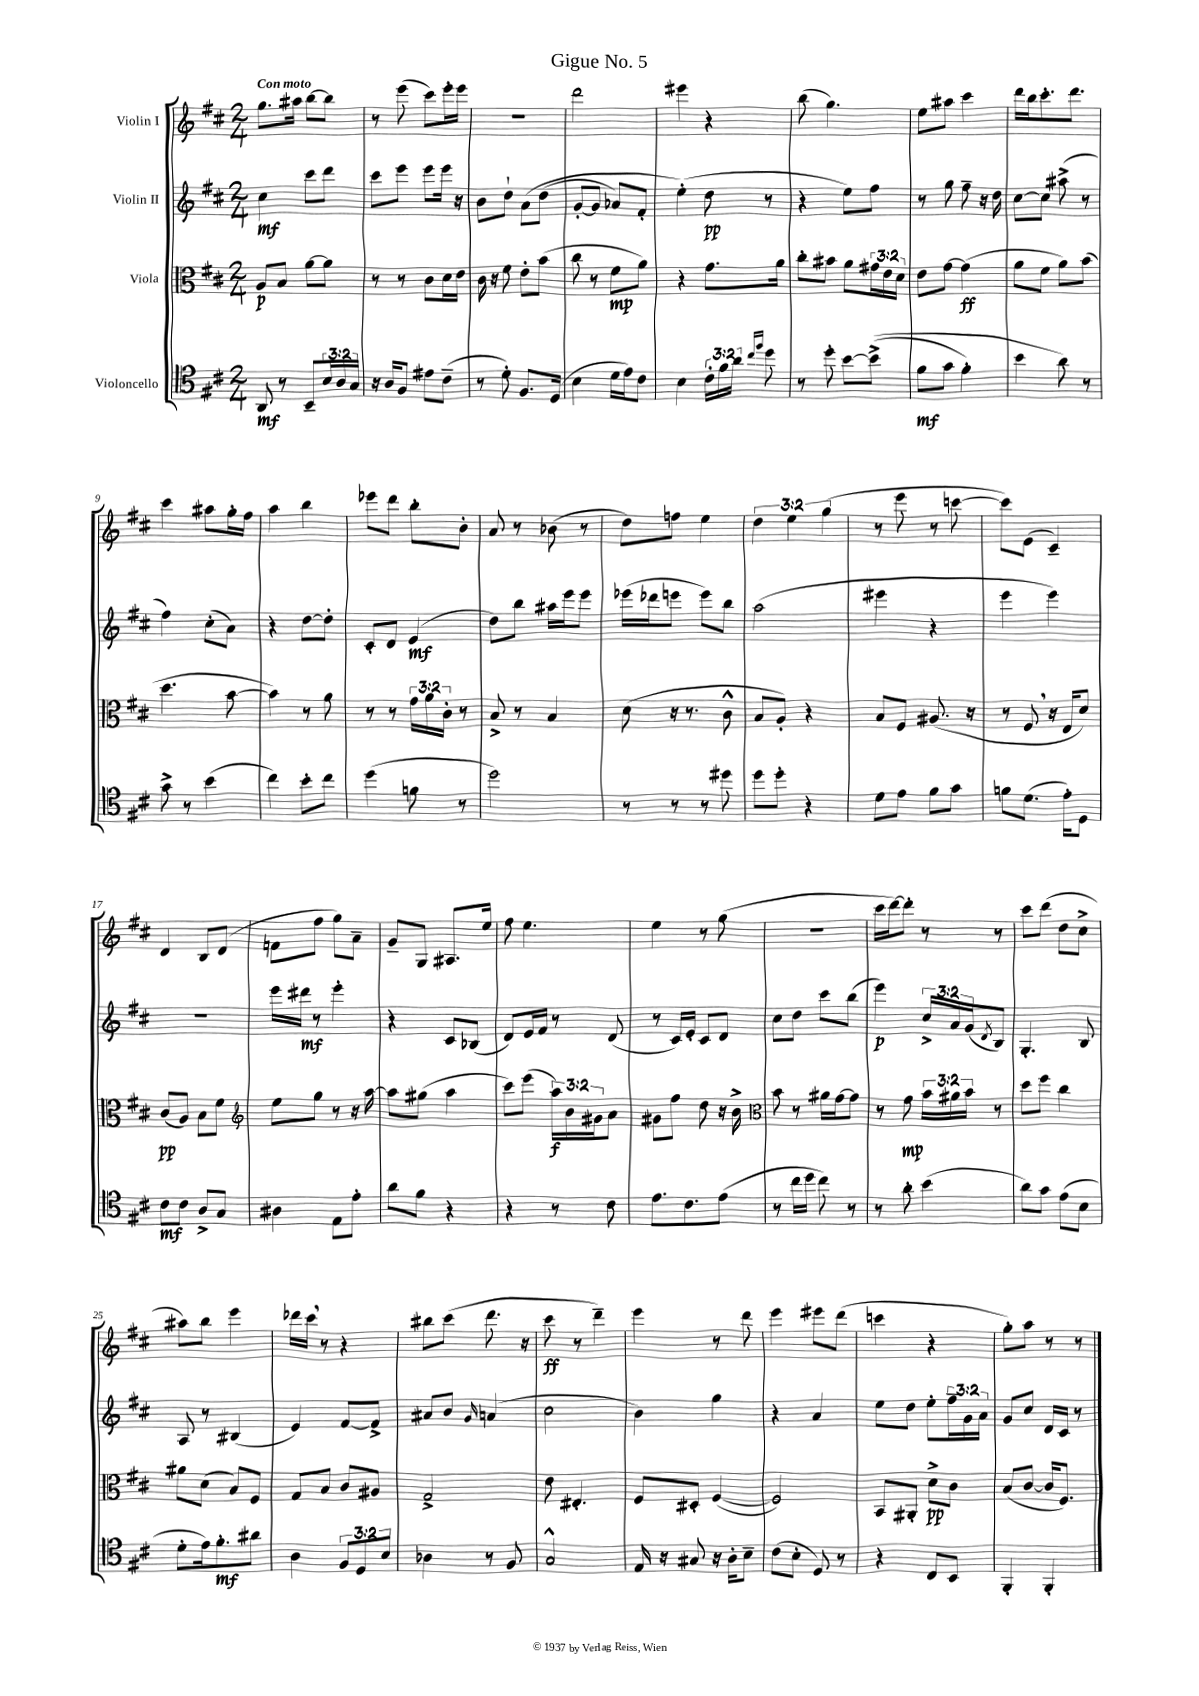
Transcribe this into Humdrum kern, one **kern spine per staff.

**kern	**kern	**kern	**kern
*staff4	*staff3	*staff2	*staff1
*clefC4	*clefC3	*clefG2	*clefG2
*k[f#c#]	*k[f#c#]	*k[f#c#]	*k[f#c#]
*M2/4	*M2/4	*M2/4	*M2/4
8AA	8A	4cc#	8.gg
8r	8B	.	.
.	.	.	16aa#
8BB~	[8a	8ccc#	[8bb
24B	8a]	8ddd	8bb]
24A	.	.	.
24G	.	.	.
=	=	=	=
16r	8r	8ccc#	8r
16A	.	.	.
8F#	8r	8eee	(8eee
8e#	8c#	8eee	8ccc#)
(8c#~	16d	16eee	16eee'
.	16e	16r	16eee
=	=	=	=
8r	16c#	8b	2r
.	16r	.	.
8d')	8f#	8dd`	.
8.F#	8e'	&(8a	.
.	(8b	(8dd	.
(16D	.	.	.
=	=	=	=
4B	8cc#	[8g'	2ddd
.	8r	8g]	.
16d	8f#	8a-)	.
16e)	.	.	.
8c#	8a)	8f#'	.
=	=	=	=
4B	4r	(4ee'&)	4eee#
24c#'	8.g	8dd	4r
24f#	.	.	.
24a	.	.	.
16qqcc#	.	.	.
16qqff#	.	.	.
8dd	.	8r	.
.	16a	.	.
=	=	=	=
8r	8cc#'	4r	(8bb
8dd'	8b#	.	4.gg)
[8b	8a	8ee)	.
&((8b^]	24g#	8ff#	.
.	24e	.	.
.	24d	.	.
=	=	=	=
8f#	8e	8r	8ee
8g	[8g	8gg	8aa#
4f#')	(4g]	8ff#~	4ccc#
.	.	16r	.
.	.	16dd	.
=	=	=	=
4b	8a	[8cc#	16ddd
.	.	.	16bb
.	8f#	8cc#]	8.ccc#'
8a&)	8a)	(8aa#^	.
.	.	.	8.ddd
8r	(8b	8r	.
=	=	=	=
8g^	4.dd	4ff#)	4ccc#
8r	.	.	.
(4b	.	(8cc#'	8aa#
.	[8b	8a)	16gg'
.	.	.	16ff#
=	=	=	=
4cc#)	4b])	4r	4aa
8b'	8r	[8dd	4bb
8cc#	8a	8dd']	.
=	=	=	=
(4dd	8r	8c#'	8eee-
.	8r	8d	8ddd
8f	24g	(4e	8bb'
.	24a	.	.
.	24c#'	.	.
8r	8r	.	8b'
=	=	=	=
2dd)	8B^	8dd)	8a
.	8r	8bb	8r
.	4B	16aa#	(8b-
.	.	16eee	.
.	.	8eee	8r
=	=	=	=
8r	(8d	(16eee-	8dd)
.	.	16ddd-	.
8r	16r	8eee	8ff
.	8.r	.	.
8r	.	8eee)	4ee
8dd#	8c#^^	8bb	.
=	=	=	=
8dd	8B	(2aa	6dd
8dd'	8A')	.	.
.	.	.	6ee
4r	4r	.	.
.	.	.	(6gg
=	=	=	=
8d	8B	4eee#	8r
8e	8F#	.	8eee
8f#	(8.A#	4r	8r
8g	.	.	[8ccc
.	16r	.	.
=	=	=	=
8f	8r	4eee	8ccc])
(8.d	8F#	.	(8e
.	16r	4eee)	4c#~)
16e')	16E	.	.
8D	8d)	.	.
=	=	=	=
8c#	(8c#	2r	4d
8c#	8A)	.	.
8A^	8B	.	8B
8G	8f#	.	(8d
=	=	=	=
*	*clefG2	*	*
4A#	8ee	16eee	8f
.	.	16ddd#	.
.	8gg	8r	8ff#
8E	8r	4eee'	8gg)
8e'	16r	.	8a~
.	[16aa	.	.
=	=	=	=
8a	8aa]	4r	8g~
8f#	(8gg#	.	8G
4r	4aa	8c#	8.A#
.	.	(8B-	.
.	.	.	16ee
=	=	=	=
4r	8ccc#)	8d)	8ff#
.	(8eee	16e	4.ee
.	.	16f#	.
8r	24aa)	8r	.
.	24b	.	.
.	24g#	.	.
8c#	8a	(8d	.
=	=	=	=
8.e	8g#	8r	4ee
.	8ff#	16c#)	.
8.c#	.	16e'	.
.	8dd	8c#	8r
(8e	16r	8d	(8gg
.	16b^	.	.
=	=	=	=
*	*clefC3	*	*
8r	8b	8cc#	2r
16cc#	8r	8dd	.
16dd	.	.	.
8cc#)	16a#	8ccc#	.
.	[16g	.	.
8r	8g]	(8bb	.
=	=	=	=
8r	8r	4eee)	16ccc#
.	.	.	[16ddd)
8a'	8g	.	8ddd']
(4b	24b	24cc#^	8r
.	24a#	24a	.
.	24b	(24g	.
.	.	8qd	.
.	8r	8B)	8r
=	=	=	=
8a)	8dd	4.G'	8ccc#
8g	8ff#	.	(8ddd
(8e	4cc#	.	8dd
8B	.	8B	8cc#^
=	=	=	=
8d'	8a#	8A	8aa#)
16e)	(8d	8r	8bb
8.f#'	.	.	.
.	8B)	(4B#	4eee
8a#	8F#	.	.
=	=	=	=
4A	8G	4e)	16ddd-
.	.	.	16ccc#
.	8B	.	8r
12F#	8c#	[8f#	4r
12D	.	.	.
.	8A#	8f#^]	.
12B	.	.	.
=	=	=	=
4A-	2G^	8a#	8bb#
.	.	8b	(8ccc#
.	.	16qqg	.
8r	.	(4a	8.ddd
8F#	.	.	.
.	.	.	16r
=	=	=	=
2G^^	8e	2cc#	8ccc#
.	4.E#'	.	8r
.	.	.	4ddd~)
=	=	=	=
16E	8F#	4b)	4eee
16r	.	.	.
8G#	8D#'	.	.
16r	([4F#	4gg	8r
16A'	.	.	.
8B~	.	.	8ddd
=	=	=	=
(8c#	2F#])	4r	4eee
8B'	.	.	.
8D)	.	4a	8eee#
8r	.	.	(8ddd
=	=	=	=
4r	8BB	8ee	4ccc
.	8AA#'	8dd	.
8C#	8d^	8ee'	4r
8BB	8c#	24ff#~	.
.	.	24g	.
.	.	24a	.
=	=	=	=
4FF#'	(8B	8g	8gg')
.	[8c#	8cc#	8aa
4FF#'	16c#]	16d	8r
.	8.F#)	16c#	.
.	.	8r	8r
==	==	==	==
*-	*-	*-	*-
